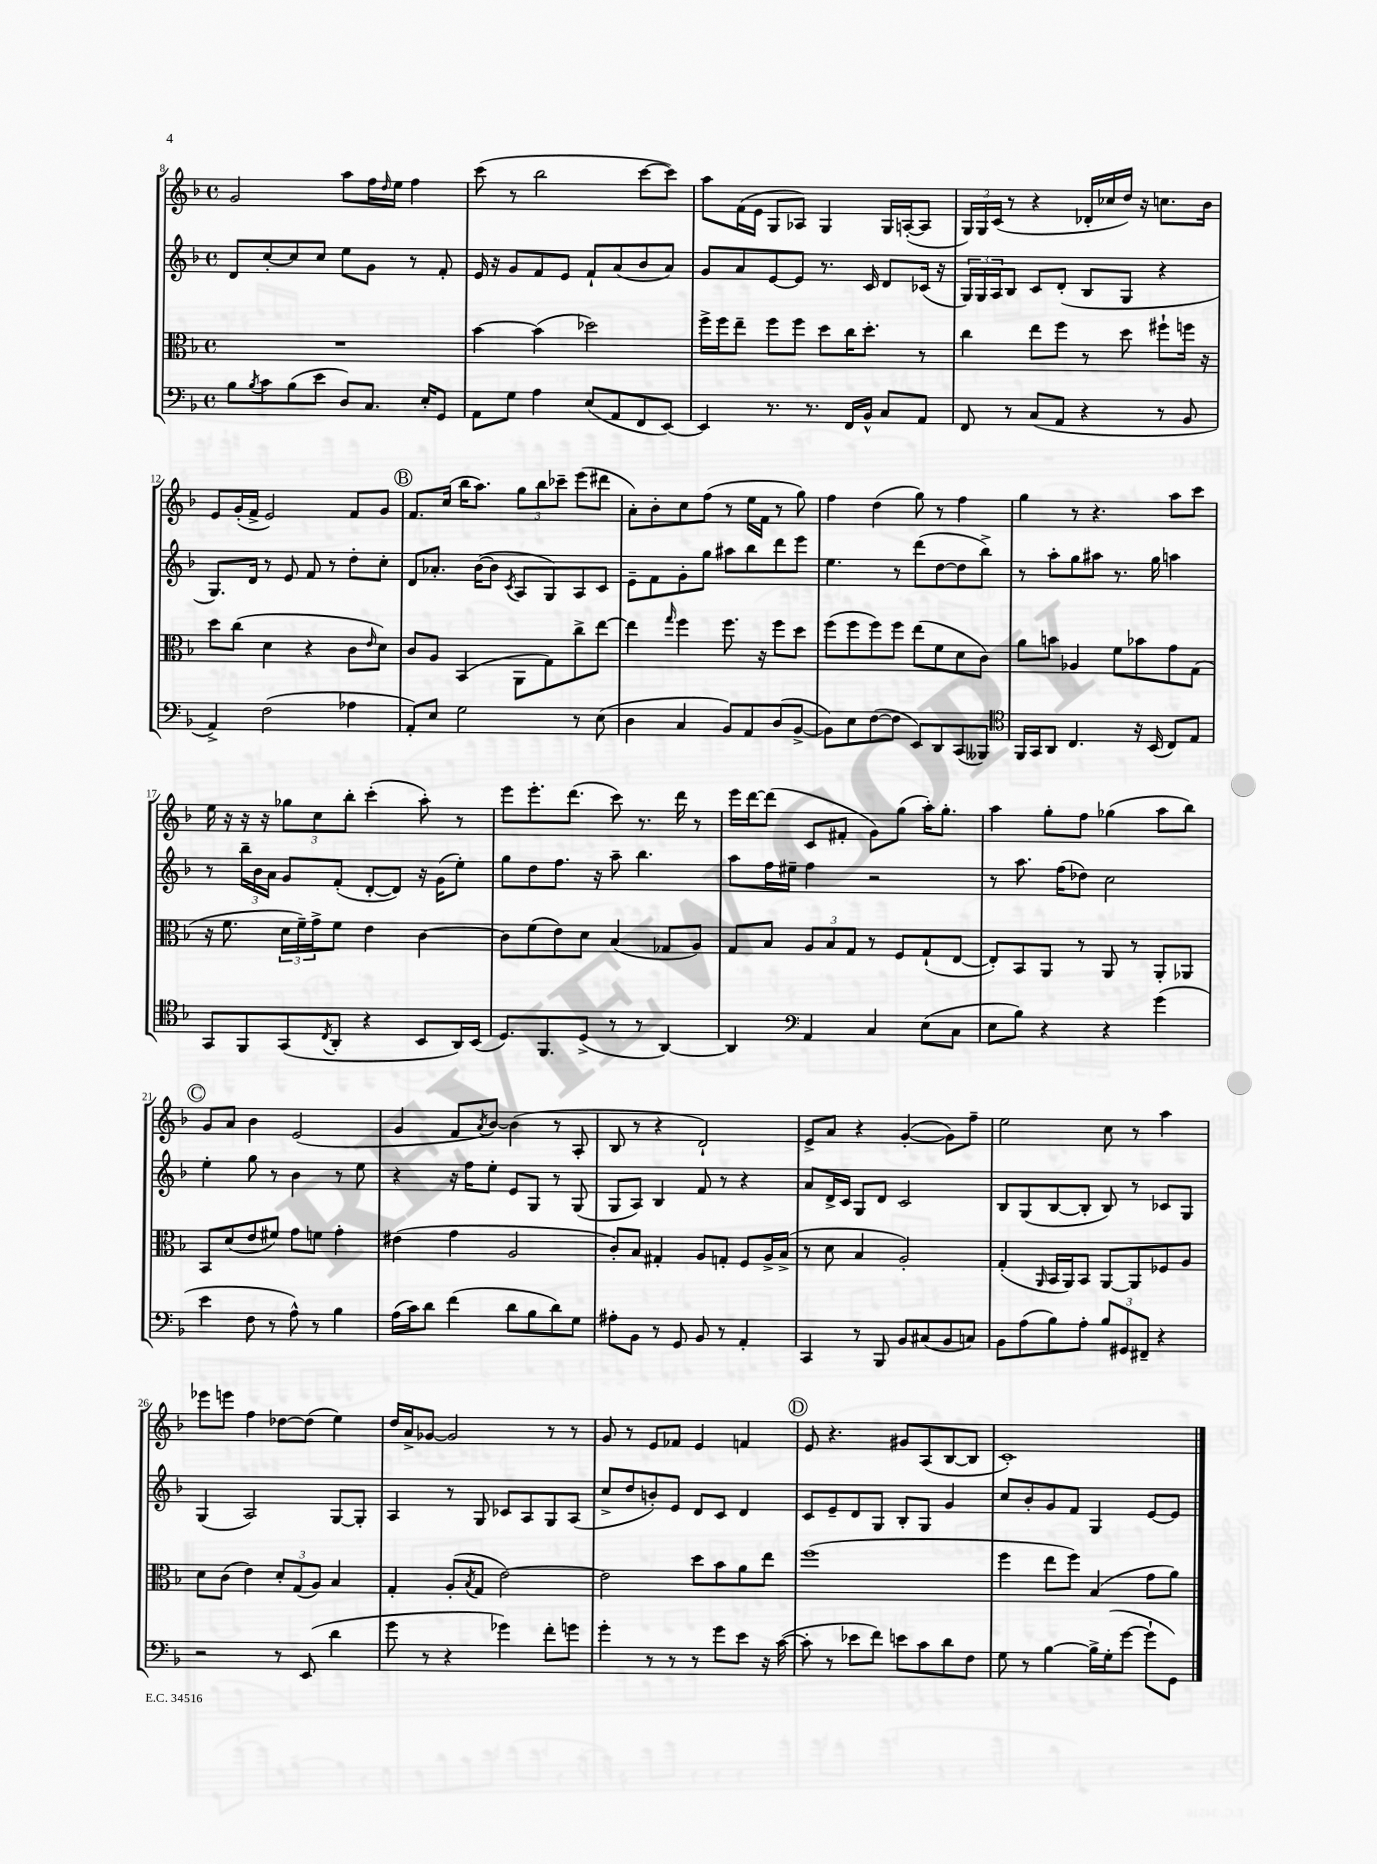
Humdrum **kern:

**kern	**kern	**kern	**kern
*part4	*part3	*part2	*part1
*staff4	*staff3	*staff2	*staff1
*clefF4	*clefC3	*clefG2	*clefG2
*k[b-]	*k[b-]	*k[b-]	*k[b-]
*M4/4	*M4/4	*M4/4	*M4/4
*met(c)	*met(c)	*met(c)	*met(c)
=8	=8	=8	=8
8B-\L	1r	8d/L	2g/
8qB-/	.	.	.
8c\	.	[8cc'/	.
(8B-\	.	8cc/]	.
8e\J	.	8cc/J	.
8D/L)	.	8ee\L	8aa\L
8.C/J	.	8g\J	16ff\L
.	.	.	16qqdd/
.	.	.	16ee\JJ
.	.	8r	4ff\
16E'/KL	.	.	.
8GG/J	.	8f'/	.
=9	=9	=9	=9
8AA\L	[4b-\	16e/	(8ccc\
.	.	16r	.
8G\J	.	8g/L	8r
4A\	(4b-\]	8f/	2bb-\
.	.	8e/J	.
(8E/L	2dd-X\)	8f`/L	.
8AA/	.	(8a/	.
8FF/	.	8b-/	[8ccc\L
[8EE/J)	.	8a/J)	8ccc\J])
=10	=10	=10	=10
4EE/]	16ff^\LL	8g/L	8aa\L
.	16ff\J	.	.
.	8ee~\J	8a/	(16f\L
.	.	.	16e\JJ
8.r	8ff\L	[8e/	8G/L
.	8ff\J	8e/J]	8A-X/J)
8.r	.	.	.
.	8dd\L	8.r	4G/
16FF/LL	16cc\K	.	.
16BB-^^/JJ	8.dd'\J	16c/	.
8C/L	.	8d/L	16G/LL
.	.	.	([16An'/J
8AA/J	8r	(16c-X/Jk	8A/J]
.	.	16r	.
=11	=11	=11	=11
8FF/	4cc\	24G/LL)	24G/LL)
.	.	24G/	24G/
.	.	24A/J	(24c/JJ
8r	.	8B-/J	8r
(8C/L	8ee\L	8c/L	4r
8AA/J	8ff\J	(8d'/J	.
4r	8r	8B-/L	16d-X'/LL
.	.	.	16cc-X/
.	8dd\	8G/J	16dd/JJ)
.	.	.	16r
8r	8ff#X`\L	4r	8.ccn\L
8BB-/	16ffn\Jk	.	.
.	16r	.	16b-\Jk
!!LO:LB:g=z
=12	=12	=12	=12
4AA^/)	8dd\L	8.G/L)	8e/L
.	(8cc\J	.	(16g'/L
.	.	16d/Jk	16f^/JJ
(2F\	4d\	8r	2e/)
.	.	8e/	.
.	4r	8f/	.
.	.	8r	.
4A-X\	8c\L	8dd'\L	8f/L
.	16qqe/	.	.
.	8d\J)	8cc'\J	8g/J
!!LO:REH:place=s1:t=B
=13	=13	=13	=13
8AA'/L)	8c/L	8d/L	8.f/L
8E/J	8A/J	8.a-X'/J	.
.	.	.	(16cc/Jk
2G\	(4BB-/	.	16bb-\KL
.	.	([16b-\KL	8.aa\J)
.	.	8b-\J]	.
.	.	8qc/	.
.	8AA\L	8A/L	12gg\L
.	.	.	12bb-\
.	8G\)	8G/)	.
.	.	.	12ccc-X~\J
8r	8cc^\	8A/	(8eee\L
(8E\	[8ee\J	8c/J	8ddd#X\J
=14	=14	=14	=14
4D\	4ee\]	8e~\L	8a'\L)
.	.	8f\	8b-'\
.	16qqgg/	.	.
4C/	4ff\	8g'\	8cc\
.	.	8gg\J	(8ff\J
8BB-/L)	8.ff\	8aa#X\L	8r
8AA/	.	8bb-\	16ee\LL
.	16r	.	16f\JJ
(8D/	8ff\L	8ddd\	8r
[8BB-^/J	8dd\J	8eee\J	8gg\)
=15	=15	=15	=15
8BB-\L])	(8ff\L	4.ee\	4ff\
8E\	8ff\	.	.
([8F\	8ff\)	.	(4dd\
8F\J]	8ff\J	8r	.
8EE/L)	(8ee\L	(8ddd\L	8gg\)
8DD/	8f\	[8dd\	8r
(8CC/	8d\	8dd\]	4ff\
8BBB--X/J)	8c\J)	8bb-^\J)	.
=16	=16	=16	=16
*clefC4	*	*	*
16FF/LL	8a\L	8r	4gg\
16GG/J	.	.	.
8AA/J	8bn\J	8aa'\L	.
4.C/	4A-X/	8gg\	8r
.	.	8aa#X\J	4.r
.	8f\L	8.r	.
16r	8b-X\	.	.
(16BB-/	.	16gg\	.
8C/L)	8g\	4aan\	8aa\L
8E/J	(8G\J	.	8ccc\J
!!LO:LB:g=z
=17	=17	=17	=17
8GG/L	16r	8r	16ee\
.	8.f\	.	16r
8FF/	.	24bb-~\LL	16r
.	.	24b-\	.
.	.	.	16r
.	.	24a\JJ	.
(8GG/	24d\LL	8g/L	12gg-X\L
.	24f~\)	.	.
.	24g^\J	.	12cc\
8qC/	.	.	.
8AA'/J	8f\J	(8f'/J	.
.	.	.	12bb-'\J
4r	4e\	[8d'/L	(4ccc'\
.	.	8d/J])	.
8BB-/L	[4c\	16r	8aa'\)
.	.	(16g\KL	.
16AA/L)	.	8ee'\J)	8r
(16BB-/JJ	.	.	.
=18	=18	=18	=18
8.D/L)	8c\L]	8gg\L	8eee\L
.	(8f\	8dd\	8.eee'\
8.FF/	.	.	.
.	8e\)	8.ff\J	.
.	.	.	(8.ddd\J
(8D^/J	8d\J	.	.
.	.	16r	.
8r	(4B-/	8aa~\	8ccc\)
8r	.	4.bb-\	8.r
[4AA/)	8G-X/L	.	.
.	.	.	16ddd\
.	8A/J)	.	8r
=19	=19	=19	=19
4AA/]	8G/L	8aa\L	16eee\LL
.	.	.	[16ddd\J
.	8B-/J	16ff\L	(8ddd\J]
.	.	16ee#X~\JJ	.
*clefF4	*	*	*
4AA/	12A/L	4ff\	8c/L
.	12B-/	.	.
.	.	.	8f#X'/J
.	12G/J	.	.
4C/	8r	2r	8g\L)
.	8F/L	.	(8gg\J
(8E\L	(8G`/	.	16aa'\KL)
.	.	.	8.gg'\J
8C\J	[8E/J	.	.
=20	=20	=20	=20
8E\L	8E'/L])	8r	4aa\
8B-\J)	8BB-/	8.aa\	.
4r	8AA/J	.	8gg'\L
.	.	(16ff\KL	.
.	8r	8dd-X\J)	8ff\J
4r	8AA/	2cc\	(4gg-X\
.	8r	.	.
(4g\	8AA'/L	.	8aa\L
.	8AA-X/J	.	8bb-\J)
!!LO:LB:g=z
!!LO:REH:place=s1:t=C
=21	=21	=21	=21
4e\	8BB-/L	4ee'\	8g/L
.	(8d/	.	8a/J
8F\	8e/	8gg\	4b-\
8r	8f#X/J)	8r	.
8A^^\)	8g\L	4b-\	(2e/
8r	8fn\J	.	.
4B-\	4g'\	8r	.
.	.	8ee\	.
=22	=22	=22	=22
(16A\LL	(4e#X\	4r	4g/
16c\J)	.	.	.
8d\J	.	.	.
(4f\	4g\	16r	8f/L
.	.	16ff\KL	.
.	.	.	8qa/
.	.	8ee'\J	[8b-/J)
8d\L	2A/	8e/L	(4b-\]
8B-\	.	8G/J	.
8d\)	.	8r	8r
8G\J	.	(8G/	8A'/
=23	=23	=23	=23
8A#X'\L	8c'/L)	8G/L	8B-/
8BB-\J	8B-/J	8A/J)	8r
8r	4G#X'/	4B-/	4r
8GG/	.	.	.
8BB-/	8A/L	8f/	2d`/)
8r	8Gn'/J	8r	.
4AA'/	8F/L	4r	.
.	16A^/L	.	.
.	(16B-^/JJ	.	.
=24	=24	=24	=24
4CC/	8r	8a/L	8e^/L
.	8d\	16d^/L	8a/J
.	.	16c/JJ	.
8r	4B-/	8G/L	4r
8BBB-/	.	8d/J	.
8BB-/L	2A'/)	2c/	([4g'/
(8C#X/	.	.	.
8BB-/	.	.	8g\L])
8Cn/J)	.	.	8ff~\J
=25	=25	=25	=25
8BB-\L	(4G'/	8B-/L	2ee\
(8A\	.	(8G/	.
.	16qqAA/	.	.
8B-\)	16BB-/LL	[8B-/	.
.	16AA/J)	.	.
8A'\J	8BB-/J	8B-'/J]	.
12B-/L	[8AA/L	8B-/)	8cc\
12GG#X/	.	.	.
.	8AA/]	8r	8r
12FF#X~/J	.	.	.
4r	8F-X/	8c-X/L	4aa\
.	8A/J	8G/J	.
!!LO:LB:g=z
=26	=26	=26	=26
2r	8d\L	(4G/	8eee-X\L
.	(8c\J	.	8eeen\J
.	4e\)	2A/)	4ff\
8r	12d'/L	.	[8dd-X\L
.	(12G/	.	.
(8EE/	.	.	(8dd-\J]
.	12A/J)	.	.
4d\	4B-/	[8G/L	4ee\)
.	.	8G'/J]	.
=27	=27	=27	=27
8g\	4G'/	4A/	16dd/LL
.	.	.	16a^/J
8r	.	.	[8g-X/J
4r	(8A'/L	8r	2g-/]
.	8qB-/	.	.
.	8G/J	8G/	.
4g-X\)	[2e\)	8c-X/L	.
.	.	8A/	.
8f'\L	.	8G/	8r
8gn\J	.	(8A/J	8r
=28	=28	=28	=28
4g'\	2e\]	8cc^/L	8g/
.	.	8dd/	8r
8r	.	8bn'/)	8e/L
8r	.	8e/J	8f-X/J
8r	8dd\L	8d/L	4e/
8g\L	8b-\	8c/J	.
8e\J	8a\	4d/	4fn/
16r	8ee\J	.	.
([16c\	.	.	.
!!LO:REH:place=s1:t=D
=29	=29	=29	=29
8c'\]	(1ff	8c/L	8e/
8r	.	8e~/	4.r
8e-X\L	.	8d/	.
8f\J)	.	8G/J	.
8en\L	.	8B-'/L	8g#X/L
8c\	.	8G/J	(8A/
8d\	.	4g/	[8B-/
8F\J	.	.	8B-/J]
=30	=30	=30	=30
8G\	4ff\	8cc/L	1c')
8r	.	8b-'/	.
[4B-\	8ee\L	8g/	.
.	8ff\J)	8f/J	.
16B-^\LL]	(4B-/	4G/	.
(16G'\J	.	.	.
[8g\J	.	.	.
8g`\L]	8g\L	[8e/L	.
8GG\J)	8a\J)	8e/J]	.
==	==	==	==
*-	*-	*-	*-
